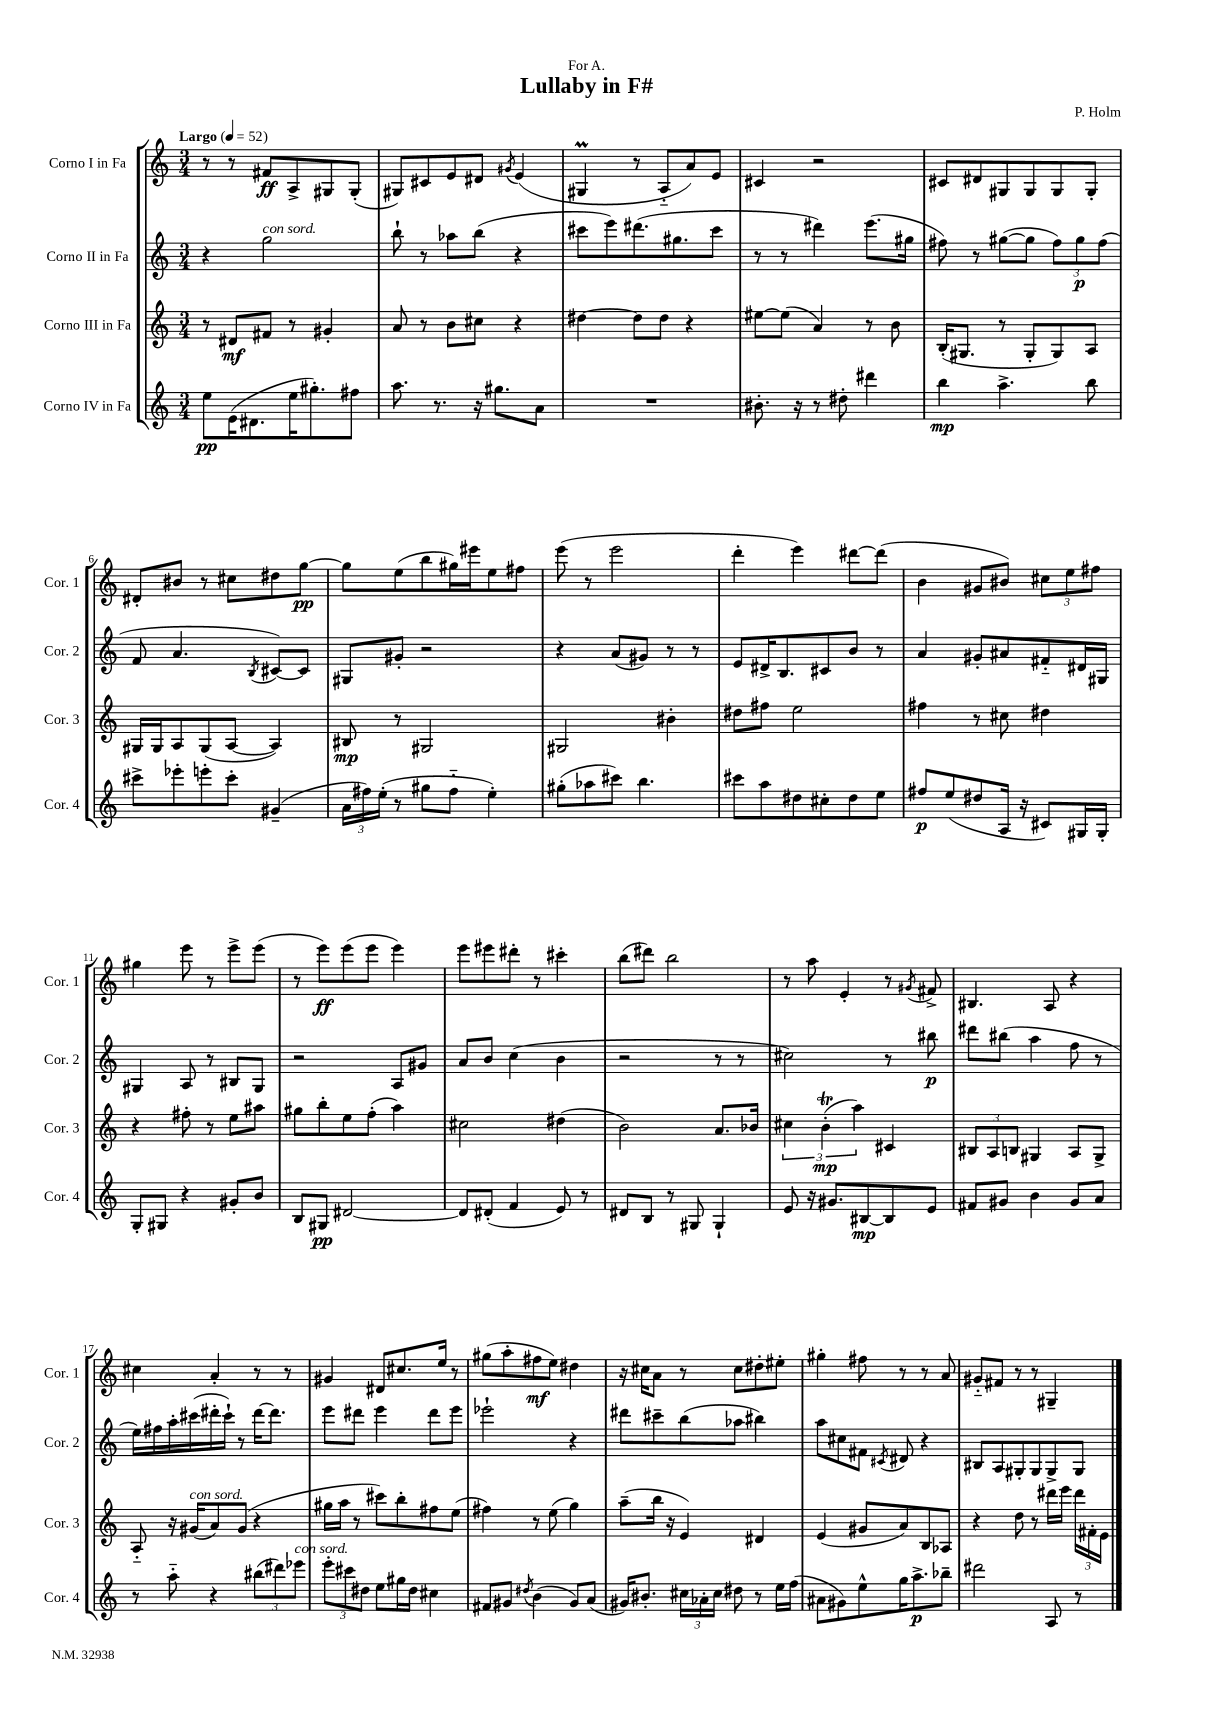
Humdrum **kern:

**kern	**kern	**kern	**kern
*staff4	*staff3	*staff2	*staff1
*clefG2	*clefG2	*clefG2	*clefG2
*k[]	*k[]	*k[]	*k[]
*M3/4	*M3/4	*M3/4	*M3/4
*MM52	*MM52	*MM52	*MM52
8ee\L	8r	4r	8r
(16e\K	8d#/L	.	8r
8.d#\	.	.	.
.	8f#/J	2gg\	8f#/L
16ee\K	8r	.	8A^/
8.gg#'\)	.	.	.
.	4g#'/	.	8G#/
8ff#\J	.	.	(8G#'/J
=	=	=	=
8.aa\	8a/	8bb`\	8G#/L)
.	8r	8r	8c#/
8.r	.	.	.
.	8b\L	8aa-\L	8e/
16r	8cc#\J	(8bb\J	8d#/J
8.gg#\L	.	.	.
.	.	.	8qg#/
.	4r	4r	(4e/
8a\J	.	.	.
=	=	=	=
2.r	[4dd#\	8ccc#\L	4G#/
.	.	8eee\)	.
.	8dd#\]L	(8.ddd#\	8r
.	8dd#\J	.	8A'~/L
.	.	8.gg#\	.
.	4r	.	8a/)
.	.	8ccc#\J	8e/J
=	=	=	=
8.b#'\	[8ee#\L	8r	4c#/
.	(8ee#\]J	8r	.
16r	.	.	.
8r	4a/)	4ddd#\)	2r
8dd#'\	.	.	.
4ddd#\	8r	(8.eee\L	.
.	8b\	.	.
.	.	16gg#\Jk	.
=	=	=	=
4bb\	(16B'/LK	8ff#\)	8c#/L
.	8.G#/J	.	.
.	.	8r	8d#/
4.aa^\	8r	([8gg#\L	8G#/
.	8G#'/L	8gg#\]J	8G#/
.	8G#/)	12ff#\L)	8G#/
.	.	12gg#\	.
8bb\	8A/J	.	8G#'/J
.	.	(12ff#\J	.
=	=	=	=
8ccc#^\L	16G#/LL	8f/	8d#'/L
.	16G#/J	.	.
8eee-'\	8A/	4.a/	8b#/J
8eee'\	(8G#/	.	8r
8ccc#'\J	[8A/J	.	8cc#\L
.	.	8qB/	.
(4g#~/	4A/])	[8c#/L)	8dd#\
.	.	8c#/]J	[8gg\J
=	=	=	=
24a\LL	8B#/	8G#/L	8gg\]L
24ff#\)	.	.	.
(24ee'\JJ	.	.	.
8r	8r	8g#'/J	(8ee\
8gg#\L	2G#/	2r	8bb\
8ff#'~\J	.	.	16gg#\L)
.	.	.	16eee#\J
4ee'\)	.	.	8ee\
.	.	.	8ff#\J
=	=	=	=
(8gg#'\L	2G#/	4r	(8eee\
8aa-\	.	.	8r
8ccc#\J)	.	(8a/L	2eee\
4.bb\	.	8g#/J)	.
.	4b#'\	8r	.
.	.	8r	.
=	=	=	=
8ccc#\L	8dd#\L	8e/L	4ddd'\
8aa\	8ff#\J	16d#^/K	.
.	.	8.B/	.
8dd#\	2ee\	.	4eee\)
8cc#'\	.	8c#/	.
8dd#\	.	8b/J	[8ddd#\L
8ee\J	.	8r	(8ddd#\]J
=	=	=	=
8ff#/L	4ff#\	4a/	4b\
(8ee/	.	.	.
8dd#/	8r	8g#'/L	8g#/L
16A/Jk	8cc#\	8a#/	8b#/J)
16r	.	.	.
8c#/L)	4dd#\	8f#'~/	12cc#\L
.	.	.	12ee\
16G#/L	.	16d#/L	.
.	.	.	12ff#\J
16G#'/JJ	.	16G#/JJ	.
=	=	=	=
8G'/L	4r	4G#/	4gg#\
8G#/J	.	.	.
4r	8ff#'\	8A/	8eee\
.	8r	8r	8r
8g#'/L	8ee\L	8B#/L	8eee^\L
8b/J	8aa#\J	8G#/J	(8eee\J
=	=	=	=
8B/L	8gg#\L	2r	8r
8G#/J	8bb'\	.	8eee\L)
[2d#/	8ee\	.	(8eee\
.	(8ff'\J	.	8eee\J
.	4aa\)	8A/L	4eee\)
.	.	8g#/J	.
=	=	=	=
8d#/]L	2cc#\	8a/L	8eee\L
(8d#'/J	.	8b/J	8eee#\
4f/	.	(4cc\	8ddd#'\J
.	.	.	8r
8e/)	(4dd#\	4b\	4ccc#'\
8r	.	.	.
=	=	=	=
8d#/L	2b\)	2r	(8bb\L
8B/J	.	.	8ddd#\J)
8r	.	.	2bb\
8G#/	.	.	.
4G#`/	8.a/L	8r	.
.	.	8r	.
.	16b-/Jk	.	.
=	=	=	=
8e/	6cc#\	2cc#\)	8r
16r	.	.	8aa\
.	(6b'\	.	.
8.g#/L	.	.	.
.	.	.	4e'/
.	6aa\)	.	.
[8B#/	.	.	.
8B#/]	4c#/	8r	8r
.	.	.	8qg#/
8e/J	.	8bb#\	8f#^/
=	=	=	=
8f#/L	12B#/L	8ddd#\L	4.B#/
.	12A/	.	.
8g#/J	.	(8bb#\J	.
.	12B/J	.	.
4b\	4G#/	4aa\	.
.	.	.	8A/
8g#/L	8A/L	8ff\	4r
8a/J	8G#^/J	8r	.
=	=	=	=
8r	8A'~/	16ee\LL)	4cc#\
.	.	16ff#\	.
8aa'~\	16r	16aa'\	.
.	(16g#/LK	(16ccc#\	.
4r	8a/)	16ddd#'\	4a'/
.	.	16ccc#`\JJ)	.
.	(8g#/J	8r	.
(12bb#\L	4r	[16ddd#\LK	8r
.	.	8.ddd#\]J	.
12ddd#\)	.	.	.
.	.	.	8r
12eee-\J	.	.	.
=	=	=	=
12eee'\L	16gg#\LL	8eee\L	4g#/
.	16aa\JJ	.	.
12ccc#\	.	.	.
.	8r	8ddd#\J	.
12dd#\J	.	.	.
8ee\L	8ccc#\L)	4eee\	8d#/L
16gg#\L	8bb'\	.	8.cc#/
16dd#\JJ	.	.	.
4cc#\	8ff#\	8ddd#\L	.
.	.	.	16ee/Jk
.	(8ee\J	8eee\J	8r
=	=	=	=
8f#/L	4ff#\)	2eee-`\	(8gg#\L
8g#/J	.	.	8aa'\
8qdd#/	.	.	.
(4b\	8r	.	8ff#\
.	(8ee\	.	8ee\J)
8g#/L)	4gg\)	4r	4dd#\
(8a/J	.	.	.
=	=	=	=
16g#/LK)	(8aa~\L	8ddd#\L	16r
8.b#'/J	.	.	16cc#\LK
.	16bb\Jk	8ccc#~\	8a\J
.	16r	.	.
24cc#\LL	4e/)	(8bb\	8r
24a-'\	.	.	.
24cc#\JJ	.	.	.
8dd#\	.	8aa-\J	8cc#\L
8r	4d#/	4bb#\)	8dd#'\
16ee\LL	.	.	8ee#'\J
(16ff\JJ	.	.	.
=	=	=	=
8a#\L	(4e/	8aa\L	4gg#'\
8g#\)	.	8cc#\	.
8ee^^\	8g#/L	8f#\J	8ff#\
.	.	8qc#/	.
16gg\K	8a/)	8d#/	8r
8.aa^\	.	.	.
.	8B/	4r	8r
8bb-~\J	8A-/J	.	8a/
=	=	=	=
2ddd#\	4r	8B#/L	8g#'~/L
.	.	8A/	8f#/J
.	8dd\	8G#'/	8r
.	8r	8G#/	8r
8A/	16ddd#\LL	8G#^/	4G#~/
.	16eee\JJ	.	.
8r	24ddd#\LL	8G#/J	.
.	24f#'\	.	.
.	24e\JJ	.	.
==	==	==	==
*-	*-	*-	*-
